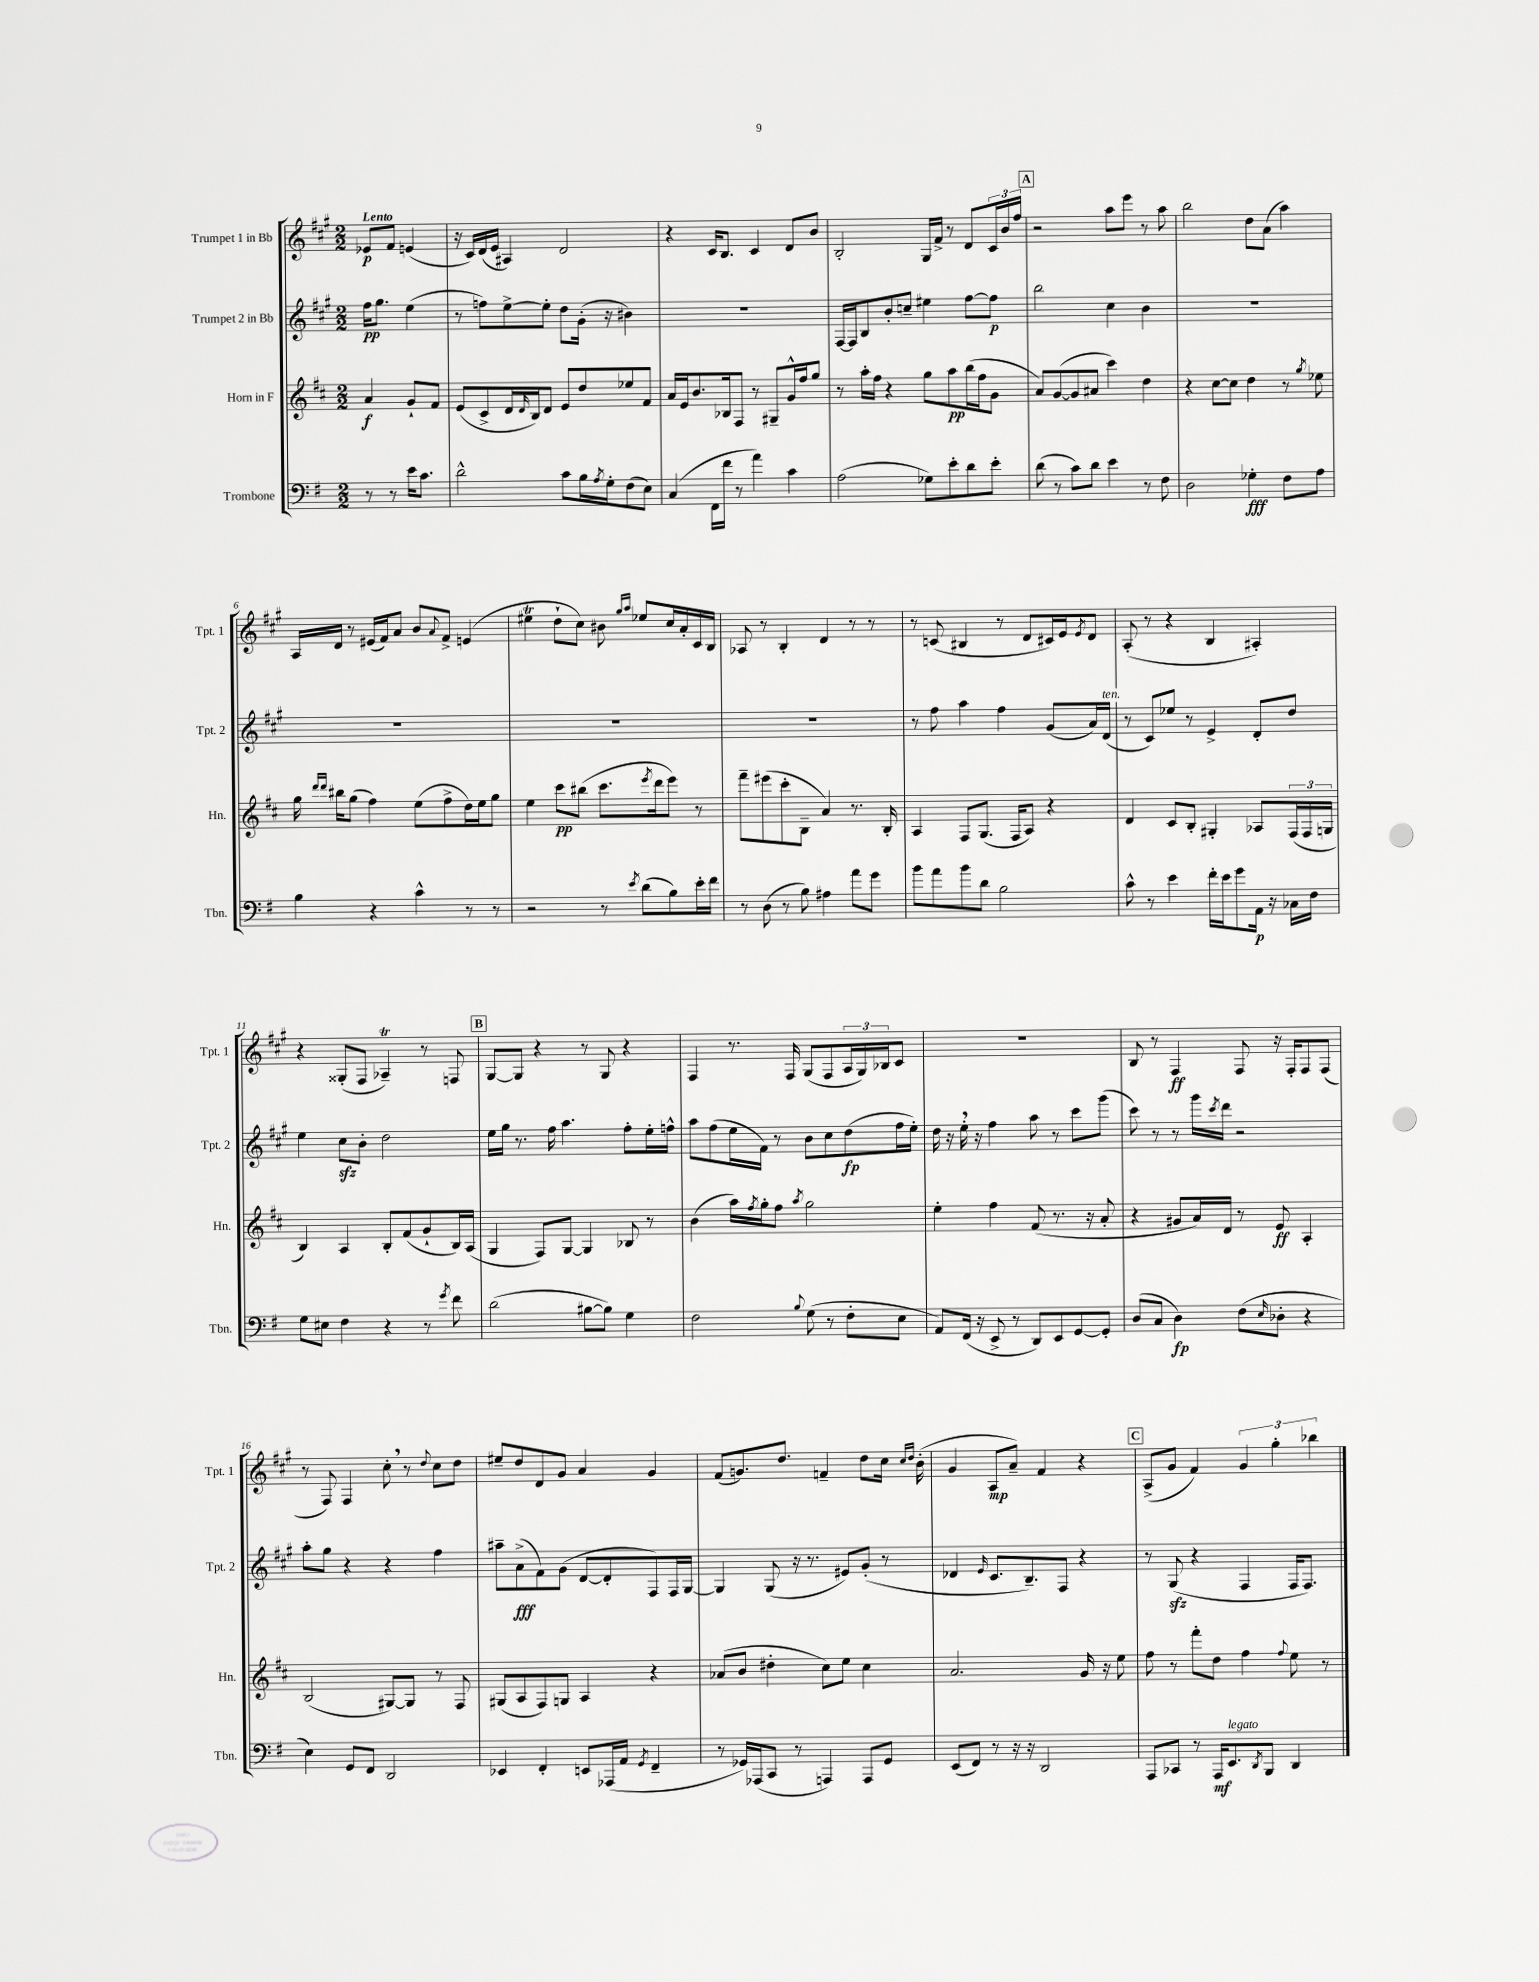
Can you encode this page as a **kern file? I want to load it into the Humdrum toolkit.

**kern	**dynam	**kern	**dynam	**kern	**dynam	**kern	**dynam
*part4	*part4	*part3	*part3	*part2	*part2	*part1	*part1
*staff4	*staff4	*staff3	*staff3	*staff2	*staff2	*staff1	*staff1
*I"Trombone	*	*I"Horn in F	*	*I"Trumpet 2 in Bb	*	*I"Trumpet 1 in Bb	*
*I'Tbn.	*	*I'Hn.	*	*I'Tpt. 2	*	*I'Tpt. 1	*
*clefF4	*	*clefG2	*	*clefG2	*	*clefG2	*
*k[f#]	*	*k[f#c#]	*	*k[f#c#g#]	*	*k[f#c#g#]	*
*M2/2	*	*M2/2	*	*M2/2	*	*M2/2	*
=	=	=	=	=	=	=	=
!	!	!	!	!	!	!LO:TX:a:B:t=Lento	!
8r	.	4a/	f	16ff#\KL	pp	8e-X/L	p
.	.	.	.	8.gg#\J	.	.	.
8r	.	.	.	.	.	8f#/J	.
16e\KL	.	8g`/L	.	(4ee\	.	(4en/	.
8.c\J	.	.	.	.	.	.	.
.	.	8f#/J	.	.	.	.	.
=1	=1	=1	=1	=1	=1	=1	=1
2d^^\	.	(8e/L	.	8r	.	16r	.
.	.	.	.	.	.	16c#/LL)	.
.	.	8c#^/	.	8ffn\L)	.	(16d/	.
.	.	.	.	.	.	16e/JJ	.
.	.	16d/L	.	[8ee^\	.	4A#X/)	.
.	.	16qqd/	.	.	.	.	.
.	.	16B/J)	.	.	.	.	.
.	.	8d/J	.	8ee'\J]	.	.	.
8c\L	.	8e/L	.	8dd\L	.	2d/	.
16B\L	.	8dd/	.	(16g#'\Jk	.	.	.
8qA/	.	.	.	.	.	.	.
16G'\J	.	.	.	16r	.	.	.
(8F#\	.	8ee-X/	.	4b#X\)	.	.	.
8E\J)	.	8f#/J	.	.	.	.	.
=2	=2	=2	=2	=2	=2	=2	=2
(4C/	.	16a/LL	.	1r	.	4r	.
.	.	16e/J	.	.	.	.	.
.	.	8.b/	.	.	.	.	.
16FF#\LL	.	.	.	.	.	16c#/KL	.
16f#\JJ	.	16B-X/k	.	.	.	8.B/J	.
8r	.	8F#/J	.	.	.	.	.
4a\)	.	8r	.	.	.	4c#/	.
.	.	8G#X~/L	.	.	.	.	.
4c\	.	16g^^/L	.	.	.	8d/L	.
.	.	16ff#/J	.	.	.	.	.
.	.	8gg/J	.	.	.	8b/J	.
=3	=3	=3	=3	=3	=3	=3	=3
(2A\	.	8r	.	[16F#/LL	.	2B'/	.
.	.	.	.	16F#/J]	.	.	.
.	.	16aa'\LL	.	8B/	.	.	.
.	.	16ff#\JJ	.	.	.	.	.
.	.	4r	.	8b'/	.	.	.
.	.	.	.	8ccn~/J	.	.	.
8G-X\L)	.	8gg\L	.	4ee#X\	.	16G#/LL	.
.	.	.	.	.	.	16f#^/JJ	.
8e'\	.	8aa\	pp	.	.	8r	.
8d\	.	(16bb\L	.	[8ff#\L	.	8d/L	.
.	.	16ff#\J	.	.	.	.	.
8e'\J	.	8g\J	.	8ff#\J]	p	24c#/L	.
.	.	.	.	.	.	24b/	.
.	.	.	.	.	.	24ff#/JJ	.
!!LO:REH:place=s1:t=A
=4	=4	=4	=4	=4	=4	=4	=4
(8d\	.	8a/L)	.	2bb\	.	2r	.
8r	.	([8g/	.	.	.	.	.
8c\L)	.	8g/]	.	.	.	.	.
8d\J	.	8a#X/J	.	.	.	.	.
4e\	.	4ccc#\)	.	4cc#\	.	8aa\L	.
.	.	.	.	.	.	8eee\J	.
8r	.	4dd\	.	4b\	.	8r	.
8F#\	.	.	.	.	.	8aa\	.
=5	=5	=5	=5	=5	=5	=5	=5
2D\	.	4r	.	1r	.	2bb\	.
.	.	[8cc#\L	.	.	.	.	.
.	.	8cc#\J]	.	.	.	.	.
4G-X'\	fff	4dd\	.	.	.	8dd\L	.
.	.	.	.	.	.	(8a\J	.
8F#\L	.	8r	.	.	.	4aa\)	.
.	.	8qgg/	.	.	.	.	.
8A\J	.	8ee-X\	.	.	.	.	.
!!LO:LB:g=z
=6	=6	=6	=6	=6	=6	=6	=6
4B\	.	16gg\	.	1r	.	16A/LL	.
.	.	16qqddd/LL	.	.	.	.	.
.	.	16qqddd/JJ	.	.	.	.	.
.	.	16bb#X\KL	.	.	.	16d/JJ	.
.	.	(8gg\J	.	.	.	8r	.
4r	.	4ff#\)	.	.	.	(16e#X/LL	.
.	.	.	.	.	.	16f#/J)	.
.	.	.	.	.	.	8a/J	.
4c^^\	.	(8ee\L	.	.	.	8b/L	.
.	.	.	.	.	.	8qqa/	.
.	.	8ff#^\	.	.	.	8f#^/J	.
8r	.	16dd\L)	.	.	.	(4en/	.
.	.	16ee\J	.	.	.	.	.
8r	.	8gg\J	.	.	.	.	.
=7	=7	=7	=7	=7	=7	=7	=7
2r	.	4ee\	.	1r	.	4ee#Xt\	.
.	.	8ccc#\L	pp	.	.	8dd`\L	.
.	.	(8bb#X\J	.	.	.	8cc#\J)	.
8r	.	8.ccc#\L	.	.	.	8b#X\	.
.	.	.	.	.	.	16qqgg#/LL	.
8qe/	.	.	.	.	.	16qqaa/JJ	.
(8d\L	.	.	.	.	.	8ee-X/L	.
.	.	8qeee/	.	.	.	.	.
.	.	16ddd\k	.	.	.	.	.
8B\)	.	8eee\J)	.	.	.	16cc#/L	.
.	.	.	.	.	.	16a'/	.
16e'\L	.	8r	.	.	.	16c#/	.
16f#\JJ	.	.	.	.	.	16B/JJ	.
=8	=8	=8	=8	=8	=8	=8	=8
8r	.	8fff#~\L	.	1r	.	8A-X/	.
(8D\	.	(8eee#X\	.	.	.	8r	.
8r	.	8ccc#'\	.	.	.	4B'/	.
8B\)	.	8B~\J	.	.	.	.	.
4A#X\	.	4a/)	.	.	.	4d/	.
8a\L	.	8.r	.	.	.	8r	.
8g\J	.	.	.	.	.	8r	.
.	.	16B'/	.	.	.	.	.
=9	=9	=9	=9	=9	=9	=9	=9
8b\L	.	4A/	.	8r	.	8r	.
8a\	.	.	.	8ff#\	.	(8cn/	.
8b\	.	8F#/L	.	4aa\	.	4B#X/	.
8d\J	.	(8.G/J	.	.	.	.	.
2B\	.	.	.	4ff#\	.	8r	.
.	.	16F#/KL	.	.	.	.	.
.	.	8A/J)	.	.	.	8d/L	.
.	.	4r	.	(8g#/L	.	16c#X/L)	.
.	.	.	.	.	.	16e/J	.
.	.	.	.	.	.	8qe/	.
.	.	.	.	16a/L)	.	8d/J	.
!	!	!	!	!LO:TX:a:i:t=ten.	!	!	!
.	.	.	.	(16d/JJ	.	.	.
=10	=10	=10	=10	=10	=10	=10	=10
8c^^\	.	4d/	.	8r	.	(8A'/	.
8r	.	.	.	8c#/L)	.	8r	.
4e\	.	8c#/L	.	8ee-X/J	.	4r	.
.	.	8B'/J	.	8r	.	.	.
16f#'\LL	.	4G#X'/	.	4e^/	.	4B/	.
16e\J	.	.	.	.	.	.	.
8g\	.	.	.	.	.	.	.
16AA\Jk	p	8A-X/L	.	8d'/L	.	4A#X'/)	.
16r	.	.	.	.	.	.	.
16C-X\LL	.	(24F#/L	.	8dd/J	.	.	.
.	.	24F#/	.	.	.	.	.
16F#\JJ	.	.	.	.	.	.	.
.	.	24Gn/JJ	.	.	.	.	.
!!LO:LB:g=z
=11	=11	=11	=11	=11	=11	=11	=11
8G\L	.	4B/)	.	4ee\	.	4r	.
8E#X\J	.	.	.	.	.	.	.
4F#\	.	4A/	.	8cc#zz\L	.	(8G##X'/L	.
.	.	.	.	8b'\J	.	8F#/J	.
4r	.	8B'/L	.	2dd\	.	4A-XT~/)	.
.	.	(8f#/	.	.	.	.	.
8r	.	8g`/	.	.	.	8r	.
8qg/	.	.	.	.	.	.	.
8f#\	.	16B/L)	.	.	.	8Fn/	.
.	.	(16A/JJ	.	.	.	.	.
!!LO:REH:place=s1:t=B
=12	=12	=12	=12	=12	=12	=12	=12
(2d\	.	4G/	.	16ee\LL	.	[8G#/L	.
.	.	.	.	16gg#\JJ	.	.	.
.	.	.	.	8.r	.	8G#/J]	.
.	.	8F#/L)	.	.	.	4r	.
.	.	.	.	16ff#\	.	.	.
.	.	[8G/J	.	4.aa\	.	.	.
[8B#X\L	.	4G/]	.	.	.	8r	.
8B#\J])	.	.	.	.	.	8G#/	.
4G\	.	8B-X/	.	8ff#'\L	.	4r	.
.	.	8r	.	16ee'\L	.	.	.
.	.	.	.	16ffn^^\JJ	.	.	.
=13	=13	=13	=13	=13	=13	=13	=13
2F#\	.	(4b\	.	8aa\L	.	4F#/	.
.	.	.	.	(8ff#\	.	.	.
.	.	16aa\LL)	.	16ee\L	.	8.r	.
.	.	8qff#/	.	.	.	.	.
.	.	16gg'\J	.	16f#\JJ)	.	.	.
.	.	8ff#\J	.	8r	.	.	.
.	.	.	.	.	.	16F#/	.
8qqB/	.	8qaa/	.	.	.	.	.
(8G\	.	2gg\	.	8b\L	.	(8G#/L	.
8r	.	.	.	8cc#\	.	8F#/	.
8F#'\L	.	.	.	(8dd\	fp	24A/L	.
.	.	.	.	.	.	24G#/)	.
.	.	.	.	.	.	24B-X/J	.
8E\J	.	.	.	16ff#\L	.	8c#/J	.
.	.	.	.	16ee'\JJ)	.	.	.
=14	=14	=14	=14	=14	=14	=14	=14
8AA/L)	.	4ee'\	.	16dd\	.	1r	.
.	.	.	.	16r	.	.	.
(16FF#/Jk	.	.	.	16ee',\	.	.	.
16r	.	.	.	16r	.	.	.
8EE^/	.	4ff#\	.	4ff#\	.	.	.
8r	.	.	.	.	.	.	.
8DD/L)	.	(8f#/	.	8aa\	.	.	.
8EE/	.	8.r	.	8r	.	.	.
[8GG/	.	.	.	8ccc#\L	.	.	.
.	.	16r	.	.	.	.	.
8GG'/J]	.	8a'/	.	(8ggg#\J	.	.	.
=15	=15	=15	=15	=15	=15	=15	=15
(8D/L	.	4r	.	8ccc#\)	.	8B/	.
8C/J	.	.	.	8r	.	8r	.
4D\)	fp	8g#X/L	.	8r	.	4F#/	ff
.	.	16a/L)	.	16ggg#\LL	.	.	.
.	.	.	.	8qccc#/	.	.	.
.	.	16d/JJ	.	16ddd\JJ	.	.	.
(8F#\L	.	8r	.	2r	.	8F#/	.
16qqE/	.	.	.	.	.	.	.
8D-X'\J	.	8e/	ff	.	.	16r	.
.	.	.	.	.	.	16F#'/KL	.
4r	.	4A'/	.	.	.	8F#/	.
.	.	.	.	.	.	(8F#/J	.
!!LO:LB:g=z
=16	=16	=16	=16	=16	=16	=16	=16
4E\)	.	(2B/	.	8aa'\L	.	8r	.
.	.	.	.	8gg#\J	.	8F#/)	.
8GG/L	.	.	.	4r	.	4F#/	.
8FF#/J	.	.	.	.	.	.	.
2DD/	.	[8G#X/L)	.	4r	.	8cc#',\	.
.	.	8G#/J]	.	.	.	8r	.
.	.	.	.	.	.	8qqdd/	.
.	.	8r	.	4ff#\	.	8cc#\L	.
.	.	8F#/	.	.	.	8dd\J	.
=17	=17	=17	=17	=17	=17	=17	=17
4EE-X/	.	(8G#X/L	.	8aa#X~\L	.	8ee#X~/L	.
.	.	8A/	.	(8a^\	fff	8dd/	.
4FF#'/	.	8F#/)	.	8f#\)	.	8d/	.
.	.	8Gn/J	.	(8g#\J	.	8g#/J	.
8EEn/L	.	4A/	.	[8d/L	.	4a/	.
(16AAA-X/L	.	.	.	8d'/]	.	.	.
16AA/JJ	.	.	.	.	.	.	.
8qGG/	.	.	.	.	.	.	.
4FF#~/	.	4r	.	8F#/)	.	4g#/	.
.	.	.	.	16F#/L	.	.	.
.	.	.	.	[16G#/JJ	.	.	.
=18	=18	=18	=18	=18	=18	=18	=18
8r	.	(8a-X/L	.	4G#/]	.	(8f#/L	.
16GG-X/LL)	.	8b/J	.	.	.	8.gn/)	.
(16AAA-X/J	.	.	.	.	.	.	.
8CC/J	.	4dd#X'\	.	(8G#/	.	.	.
.	.	.	.	.	.	8.dd/J	.
8r	.	.	.	16r	.	.	.
.	.	.	.	8.r	.	.	.
4AAAn/)	.	8cc#\L)	.	.	.	4fn~/	.
.	.	8ee\J	.	8e#X/L)	.	.	.
8AAA/L	.	4cc#\	.	(8g#'/J	.	8dd\L	.
8GG-/J	.	.	.	8r	.	16cc#\Jk	.
.	.	.	.	.	.	16qqcc#/LL	.
.	.	.	.	.	.	16qqdd/JJ	.
.	.	.	.	.	.	(16b'\	.
=19	=19	=19	=19	=19	=19	=19	=19
(8EE/L	.	2.a/	.	4d-X/	.	4g#/	.
8FF#/J)	.	.	.	.	.	.	.
.	.	.	.	16qqe/	.	.	.
8r	.	.	.	8.c#/L	.	8A/L	mp
16r	.	.	.	.	.	8a~/J)	.
16r	.	.	.	8.B~/)	.	.	.
2DD/	.	.	.	.	.	4f#/	.
.	.	.	.	8F#/J	.	.	.
.	.	16g/	.	4r	.	4r	.
.	.	16r	.	.	.	.	.
.	.	8ee\	.	.	.	.	.
!!LO:REH:place=s1:t=C
=20	=20	=20	=20	=20	=20	=20	=20
8AAA/L	.	8ff#\	.	8r	.	(8A^/L	.
8CC-X/J	.	8r	.	(8G#zz/	.	8g#/J	.
8r	.	8fff#'\L	.	4r	.	4f#/)	.
16AAA/KL	mf	8dd\J	.	.	.	.	.
!LO:TX:a:i:t=legato	!	!	!	!	!	!	!
8.EE/	.	.	.	.	.	.	.
.	.	4ff#\	.	4F#/	.	6g#/	.
8qDD/	.	.	.	.	.	.	.
8BBB/J	.	.	.	.	.	.	.
.	.	.	.	.	.	6gg#'\	.
.	.	8qqff#/	.	.	.	.	.
4DD/	.	8ee\	.	16F#/KL	.	.	.
.	.	.	.	8.F#/J)	.	.	.
.	.	.	.	.	.	6bb-X\	.
.	.	8r	.	.	.	.	.
==	==	==	==	==	==	==	==
*-	*-	*-	*-	*-	*-	*-	*-
